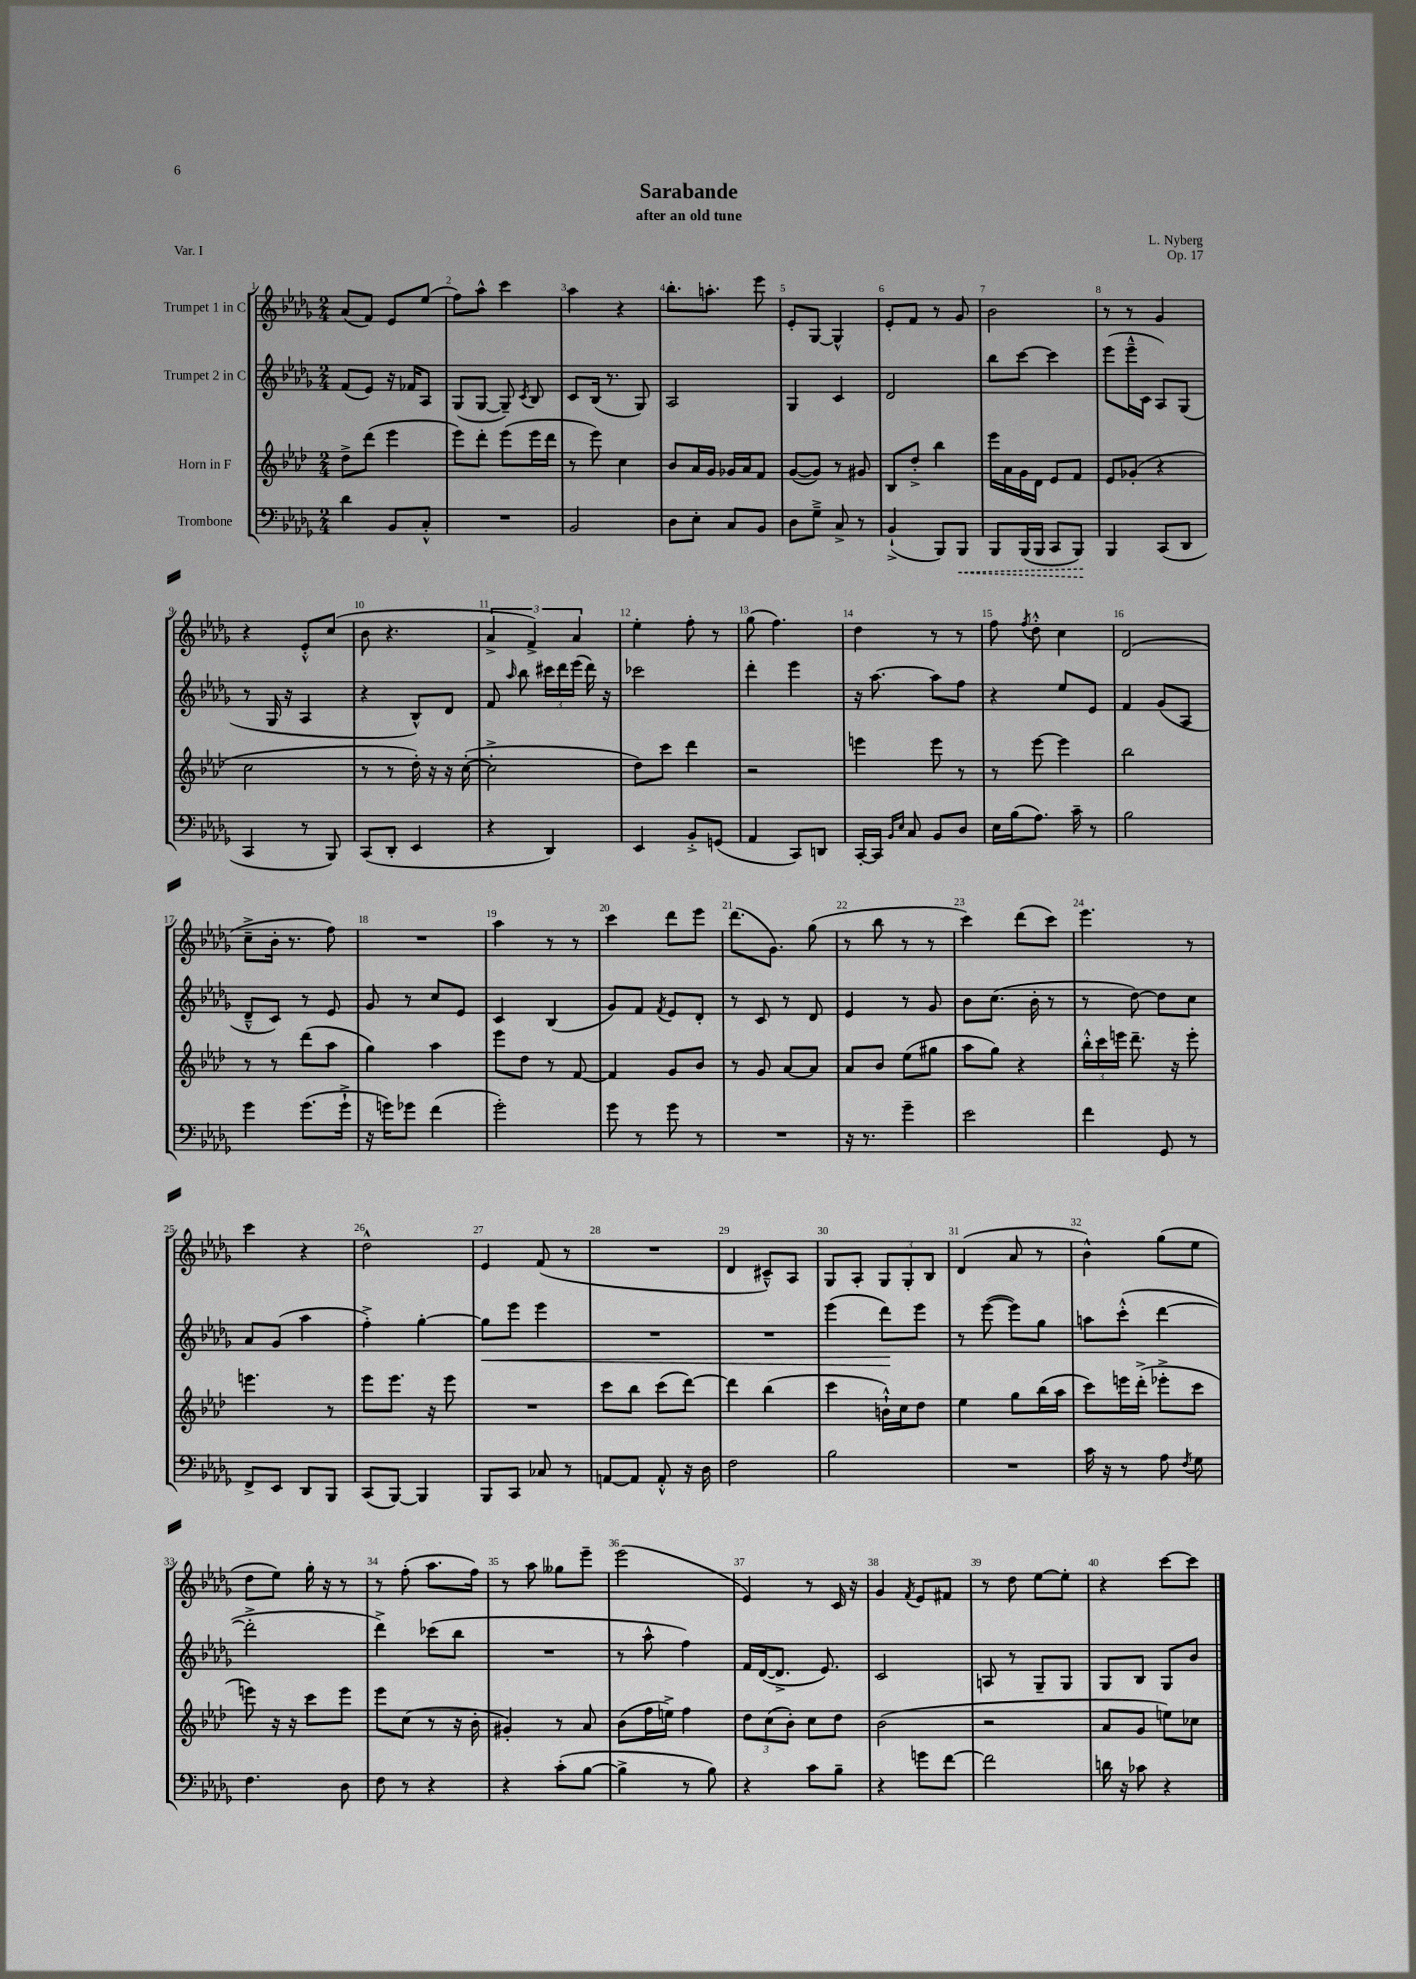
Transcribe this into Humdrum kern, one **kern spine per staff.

**kern	**dynam	**kern	**kern	**dynam	**kern
*part4	*part4	*part3	*part2	*part2	*part1
*staff4	*staff4	*staff3	*staff2	*staff2	*staff1
*I"Trombone	*	*I"Horn in F	*I"Trumpet 2 in C	*	*I"Trumpet 1 in C
*clefF4	*	*clefG2	*clefG2	*	*clefG2
*k[b-e-a-d-g-]	*	*k[b-e-a-d-]	*k[b-e-a-d-g-]	*	*k[b-e-a-d-g-]
*M2/4	*	*M2/4	*M2/4	*	*M2/4
=1	=1	=1	=1	=1	=1
4d-\	.	8dd-^\L	(8f/L	.	(8a-/L
.	.	(8ddd-\J	8e-/J)	.	8f/J)
8BB-/L	.	4eee-\	16r	.	8e-/L
.	.	.	16f-X/KL	.	.
8C'^^/J	.	.	8A-/J	.	(8ee-/J
=2	=2	=2	=2	=2	=2
2r	.	8eee-\L)	(8G-/L	.	8ff\L)
.	.	8ddd-'\J	[8G-/J	.	8aa-^^\J
.	.	(8eee-\L	8G-~/])	.	4ccc\
.	.	.	8qc/	.	.
.	.	16eee-\L	8B-/	.	.
.	.	16ddd-\JJ	.	.	.
=3	=3	=3	=3	=3	=3
2BB-/	.	8r	8c/L	.	4aa-\
.	.	8eee-\)	(16B-/Jk	.	.
.	.	.	8.r	.	.
.	.	4cc\	.	.	4r
.	.	.	8G-/)	.	.
=4	=4	=4	=4	=4	=4
8D-\L	.	8b-/L	2A-/	.	8.bb-'\L
8E-'\J	.	16a-/L	.	.	.
.	.	16g/JJ	.	.	8.aan'\J
8C/L	.	16g-X/LL	.	.	.
.	.	16a-/J	.	.	.
8BB-/J	.	8f/J	.	.	8eee-\
=5	=5	=5	=5	=5	=5
8D-\L	.	([8g/L	4G-/	.	8e-'/L
8G-~^\J	.	8g/J])	.	.	[8G-/J
8C^/	.	8r	4c/	.	4G-^^/]
8r	.	8g#X/	.	.	.
=6	=6	=6	=6	=6	=6
(4BB-`^/	.	8B-/L	2d-/	.	8e-'/L
.	.	8dd-'^/J	.	.	8f/J
8BBB-/L)	.	4bb-\	.	.	8r
!	!LO:HP:b	!	!	!	!
8BBB-/J	<	.	.	.	8g-/
=7	=7	=7	=7	=7	=7
8BBB-/L	.	16eee-\LL	8bb-\L	.	2b-\
.	.	16a-\	.	.	.
(16BBB-/L	.	16g\	[8ccc\J	.	.
16BBB-/JJ	.	16d-\JJ	.	.	.
8CC/L	.	8e-/L	4ccc\]	.	.
8BBB-/J)	.	8f/J	.	.	.
.	[	.	.	.	.
=8	=8	=8	=8	=8	=8
4BBB-/	.	8e-/L	(8eee-\L	.	8r
.	.	(8g-X'/J	16eee-~^^\L	.	8r
.	.	.	16c\JJ	.	.
(8CC/L	.	4r	8A-/L)	.	4g-/
8DD-/J	.	.	(8G-/J	.	.
!!LO:LB:g=z
=9	=9	=9	=9	=9	=9
4CC/	.	2cc\	8r	.	4r
.	.	.	16G-/	.	.
.	.	.	16r	.	.
8r	.	.	4A-/	.	8e-'^^/L
8BBB-/)	.	.	.	.	(8cc/J
=10	=10	=10	=10	=10	=10
(8CC/L	.	8r	4r	.	8b-\
8DD-'/J	.	8r	.	.	4.r
4EE-/	.	16dd-'\)	8B-^^/L)	.	.
.	.	16r	.	.	.
.	.	16r	8d-/J	.	.
.	.	([16cc'\	.	.	.
=11	=11	=11	=11	=11	=11
4r	.	2cc'^\]	8f/	.	6a-^/
.	.	.	16qqaa-/	.	.
.	.	.	8bb-\	.	.
.	.	.	.	.	6f^/)
4DD-/)	.	.	24ccc#X\LL	.	.
.	.	.	24ddd-\	.	.
.	.	.	(24eee-\JJ	.	6a-/
.	.	.	16ddd-\)	.	.
.	.	.	16r	.	.
=12	=12	=12	=12	=12	=12
4EE-/	.	8dd-\L)	2ccc-X\	.	4ee-'\
.	.	8ccc\J	.	.	.
8BB-'^/L	.	4ddd-\	.	.	8ff'\
(8GGn/J	.	.	.	.	8r
=13	=13	=13	=13	=13	=13
4AA-/	.	2r	4ddd-'\	.	(8gg-\
.	.	.	.	.	4.ff\)
8CC/L)	.	.	4eee-\	.	.
8DDn/J	.	.	.	.	.
=14	=14	=14	=14	=14	=14
[16CC'/LL	.	4eeen\	16r	.	4dd-\
16CC/JJ]	.	.	[8.aa-\	.	.
16qqBB-/LL	.	.	.	.	.
16qqE-/JJ	.	.	.	.	.
8C/	.	.	.	.	.
8BB-/L	.	8eee\	8aa-\L]	.	8r
8D-/J	.	8r	8ff\J	.	8r
=15	=15	=15	=15	=15	=15
16E-\LL	.	8r	4r	.	8ff\
(16B-\J	.	.	.	.	.
.	.	.	.	.	8qff/
8.A-\J)	.	[8eee-\	.	.	8dd-'^^\
.	.	4eee-\]	8ee-/L	.	4cc\
16c~\	.	.	.	.	.
8r	.	.	8e-/J	.	.
=16	=16	=16	=16	=16	=16
2B-\	.	2bb-\	4f/	.	(2d-/
.	.	.	(8g-/L	.	.
.	.	.	8A-/J	.	.
!!LO:LB:g=z
=17	=17	=17	=17	=17	=17
4g-\	.	8r	8d-~^^/L	.	8cc~^\L
.	.	8r	8c/J)	.	16b-'\Jk
.	.	.	.	.	8.r
(8.g-\L	.	(8ddd-\L	8r	.	.
.	.	8aa-\J	8e-/	.	8ff\)
16g-`^\Jk	.	.	.	.	.
=18	=18	=18	=18	=18	=18
16r	.	4gg\)	8g-/	.	2r
16gn\KL)	.	.	.	.	.
8g-X\J	.	.	8r	.	.
(4f\	.	4aa-\	8cc/L	.	.
.	.	.	8e-/J	.	.
=19	=19	=19	=19	=19	=19
2g-'\)	.	8eee-\L	4c/	.	4aa-\
.	.	8dd-\J	.	.	.
.	.	8r	(4B-/	.	8r
.	.	[8f/	.	.	8r
=20	=20	=20	=20	=20	=20
8g-\	.	4f/]	8g-/L)	.	4ccc\
8r	.	.	8f/J	.	.
.	.	.	8qf/	.	.
8g-\	.	8g/L	8e-/L	.	8ddd-\L
8r	.	8b-/J	8d-'/J	.	8eee-\J
=21	=21	=21	=21	=21	=21
2r	.	8r	8r	.	(8.ddd-\L
.	.	8g/	8c/	.	.
.	.	.	.	.	8.g-\J)
.	.	[8a-/L	8r	.	.
.	.	8a-/J]	8d-/	.	(8gg-\
=22	=22	=22	=22	=22	=22
16r	.	8a-/L	4e-/	.	8r
8.r	.	.	.	.	.
.	.	8b-/J	.	.	8bb-\
4g-~\	.	(8ee-\L	8r	.	8r
.	.	8gg#X\J	8g-/	.	8r
=23	=23	=23	=23	=23	=23
2e-\	.	8aa-\L	8b-\L	.	4ccc\)
.	.	8gg\J)	(8.cc\J	.	.
.	.	4r	.	.	(8ddd-\L
.	.	.	16b-'\	.	.
.	.	.	8r	.	8ccc\J)
=24	=24	=24	=24	=24	=24
4f\	.	24bb-'^^\LL	8r	.	4.eee-\
.	.	24ccc\	.	.	.
.	.	24eeen\JJ	.	.	.
.	.	8.ddd-~\	[8dd-\)	.	.
8GG-/	.	.	8dd-\L]	.	.
.	.	16r	.	.	.
8r	.	8eee'\	8cc\J	.	8r
!!LO:LB:g=z
=25	=25	=25	=25	=25	=25
8FF^/L	.	4.eeen\	8a-/L	.	4ccc\
8EE-/J	.	.	(8g-/J	.	.
8DD-/L	.	.	4aa-\	.	4r
8BBB-/J	.	8r	.	.	.
=26	=26	=26	=26	=26	=26
(8CC/L	.	8eee-\L	4ff'^\)	.	2dd-^^\
[8BBB-/J)	.	8.eee-\J	.	.	.
4BBB-/]	.	.	[4gg-'\	.	.
.	.	16r	.	.	.
.	.	8eee-\	.	.	.
=27	=27	=27	=27	=27	=27
!	!	!	!	!LO:HP:b	!
8BBB-/L	.	2r	8gg-\L]	<	4e-/
8CC/J	.	.	8eee-\J	.	.
8C-X/	.	.	4eee-\	.	(8f/
8r	.	.	.	.	8r
=28	=28	=28	=28	=28	=28
[8AAn/L	.	8ccc\L	2r	.	2r
8AA/J]	.	8bb-\J	.	.	.
8AA'^^/	.	(8ccc\L	.	.	.
16r	.	[8ddd-\J)	.	.	.
16D-\	.	.	.	.	.
=29	=29	=29	=29	=29	=29
2F\	.	4ddd-\]	2r	.	4d-/
.	.	(4bb-\	.	.	8c#X~^^/L)
.	.	.	.	.	8A-/J
=30	=30	=30	=30	=30	=30
2B-\	.	4ccc\	(4eee-\	.	8G-/L
.	.	.	.	.	8A-'/J
.	.	16bn`^^\LL)	8ddd-\L)	.	12G-/L
.	.	16cc\J	.	.	.
.	.	.	.	.	12G-'/
.	.	8dd-\J	8eee-\J	[	.
.	.	.	.	.	12B-/J
=31	=31	=31	=31	=31	=31
2r	.	4ee-\	8r	.	(4d-/
.	.	.	([8eee-\	.	.
.	.	8gg\L	8eee-\L])	.	8a-/
.	.	(16bb-\L	8gg-\J	.	8r
.	.	16aa-\JJ	.	.	.
=32	=32	=32	=32	=32	=32
16c\	.	8ccc\L)	8aan\L	.	4b-^^\)
16r	.	.	.	.	.
8r	.	16eeen\L	(8ccc'^^\J	.	.
.	.	(16ddd-'^\JJ	.	.	.
8A-\	.	8eee-X'^\L	[4ddd-\	.	(8gg-\L
8qF/	.	.	.	.	.
8G-\	.	8ccc\J	.	.	8ee-\J
!!LO:LB:g=z
=33	=33	=33	=33	=33	=33
4.F\	.	8eeen\)	2ddd-'^\]	.	8dd-\L
.	.	16r	.	.	8ee-\J)
.	.	16r	.	.	.
.	.	8ccc\L	.	.	16gg-'\
.	.	.	.	.	16r
8D-\	.	8eee\J	.	.	8r
=34	=34	=34	=34	=34	=34
8F\	.	8eee-\L	4ddd-^\)	.	8r
8r	.	(8cc\J	.	.	(8ff'\
4r	.	8r	(8ccc-X\L	.	8.aa-\L
.	.	16r	8bb-\J	.	.
.	.	16b-'\	.	.	16ff\Jk)
=35	=35	=35	=35	=35	=35
4r	.	4g#X'/)	2r	.	8r
.	.	.	.	.	8aa-\
(8c'\L	.	8r	.	.	8gg--X\L
[8B-\J	.	8a-/	.	.	8eee-~\J
=36	=36	=36	=36	=36	=36
4B-^\]	.	(8b-\L	8r	.	(2eee-\
.	.	16ff\L	8aa-^^\	.	.
.	.	16een^\JJ)	.	.	.
8r	.	4ff\	4ff\)	.	.
8B-\)	.	.	.	.	.
=37	=37	=37	=37	=37	=37
4r	.	12dd-\L	16f/LL	.	4e-/)
.	.	.	([16d-/J	.	.
.	.	(12cc\	.	.	.
.	.	.	8.d-^/J]	.	.
.	.	12b-'\J)	.	.	.
8c\L	.	8cc\L	.	.	8r
.	.	.	8.e-/)	.	.
8B-~\J	.	8dd-\J	.	.	16c/
.	.	.	.	.	16r
=38	=38	=38	=38	=38	=38
4r	.	(2b-\	2c/	.	4g-/
.	.	.	.	.	8qf/
8gn\L	.	.	.	.	8e-/L
[8f\J	.	.	.	.	8f#X/J
=39	=39	=39	=39	=39	=39
2f\]	.	2r	8An/	.	8r
.	.	.	8r	.	8dd-\
.	.	.	8G-~/L	.	[8ee-\L
.	.	.	8G-/J	.	8ee-'\J]
=40	=40	=40	=40	=40	=40
16dn\	.	8a-/L	8G-/L	.	4r
16r	.	.	.	.	.
8c-X\	.	8g/J	8B-/J	.	.
4r	.	8een\L)	8G-/L	.	[8ccc\L
.	.	8cc-X\J	8b-/J	.	8ccc\J]
==	==	==	==	==	==
*-	*-	*-	*-	*-	*-
